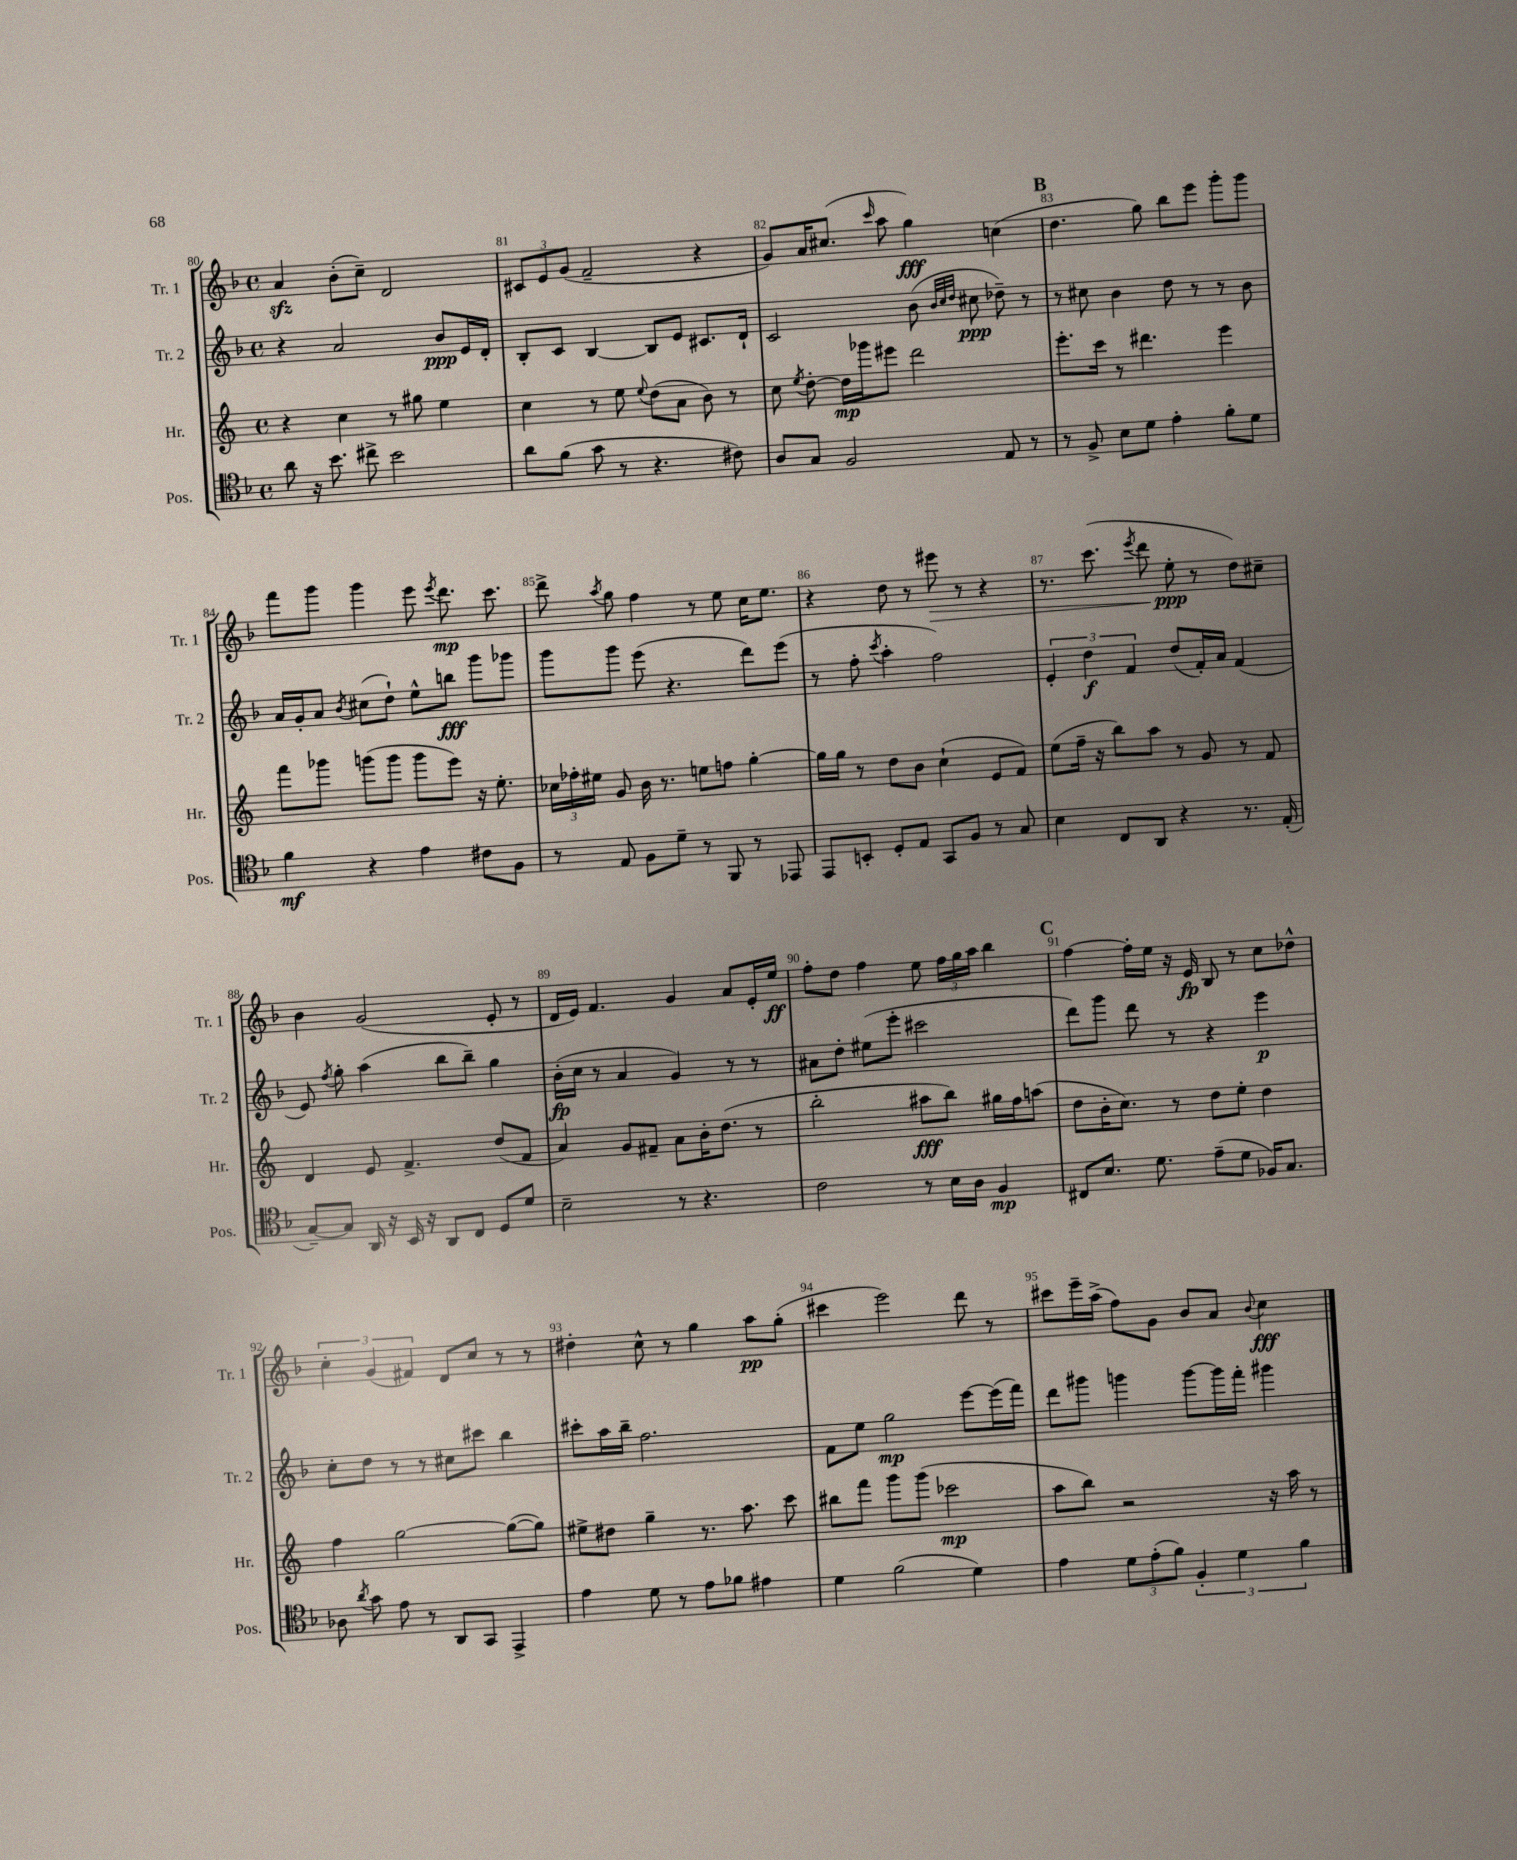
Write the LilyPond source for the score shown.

<<
\new StaffGroup <<
\new Staff = "s0" \with { instrumentName = "Tr. 1" shortInstrumentName = "Tr. 1" } {
    \clef treble \key f \major \defaultTimeSignature \time 4/4
    \autoBeamOff a'4\sfz bes'8[-.( c''8]--) d'2 |
    \tuplet 3/2 { cis'8[ e'8 g'8]( } f'2-- r4 |
    g'8[) a'16 cis''8.]( \grace { c'''16 } a''8 g''4\fff) c''4( |
    \mark \markup { \bold "B" } d''4. g''8) bes''8[ e'''8] g'''8[-. g'''8] |
    f'''8[ g'''8] g'''4 e'''8 \acciaccatura { e'''8 } d'''8.\mp c'''8. |
    d'''8-> \acciaccatura { a''8 } g''8 f''4 r8 e''8 c''16[ e''8.] |
    r4 d''8 r8 eis'''8\> r8 r4 |
    r8. c'''8.( \acciaccatura { e'''8 } d'''8\! e''8-.\ppp r8 d''8[) cis''8]-- |
    bes'4 g'2( e'8-. r8 |
    d'16[ e'16]) f'4. g'4 a'8[ e'16-. e''16]\ff |
    f''8[-. d''8] f''4 e''8 \tuplet 3/2 { f''16[ g''16 a''16] } bes''4 |
    \mark \markup { \bold "C" } f''4~ f''16[-. e''16] r16 e'16\fp bes8 r8 c''8[ des''8]-^ |
    \tuplet 3/2 { c''4-. g'4( fis'4) } d'8[ c''8] r8 r8 |
    dis''4-. c''8-^ r8 g''4 a''8[\pp g''8]-.( |
    cis'''4 e'''2) d'''8 r8 |
    cis'''8[ e'''16-- a''16]->( f''8[) g'8] bes'8[ a'8] \appoggiatura { bes'8 } c''4\fff \bar "|." |
}
\new Staff = "s1" \with { instrumentName = "Tr. 2" shortInstrumentName = "Tr. 2" } {
    \clef treble \key f \major \defaultTimeSignature \time 4/4
    \autoBeamOff r4 a'2 bes'8[\ppp e'16 d'16]-. |
    bes8[-. c'8] bes4~ bes8[ e'8] cis'8.[ d'16]-! |
    c'2 bes'8( \grace { bes'32[ c''32 d''32] } cis''8\ppp des''8--) r8 |
    \mark \markup { \bold "B" } r8 cis''8 bes'4 d''8 r8 r8 bes'8 |
    a'16[ g'16-. a'8] \acciaccatura { bes'8 } cis''8[( d''8]-!) e''8[-^ b''8]\fff g'''8[ ges'''8] |
    g'''8[ g'''8] e'''8( r4. d'''8[) e'''8]( |
    r8 f''8-. \acciaccatura { c'''8 } a''4-. f''2) |
    \tuplet 3/2 { e'4-. d''4\f f'4 } d''8[( f'16-.) a'16] f'4( |
    e'8) \acciaccatura { f''8 } g''8-. a''4( bes''8[ bes''8]--) g''4 |
    bes'16[-.\fp( c''16] r8 a'4 g'4) r8 r8 |
    ais'8[ d''8]-. eis''8[( e'''8]-. cis'''2 |
    \mark \markup { \bold "C" } d'''8[) g'''8] d'''8 r8 r4 e'''4\p |
    c''8[-. d''8] r8 r8 cis''8[ cis'''8] bes''4 |
    cis'''8[-. a''16 bes''16]-- f''2. |
    f'8[ e''8] g''2\mp e'''8[~ e'''16( f'''16]) |
    d'''8[ gis'''8] g'''4 g'''8[~ g'''16 f'''16]-. gis'''4 \bar "|." |
}
\new Staff = "s2" \with { instrumentName = "Hr." shortInstrumentName = "Hr." } {
    \clef treble \key c \major \defaultTimeSignature \time 4/4
    \autoBeamOff r4 c''4 r8 gis''8 e''4 |
    c''4 r8 e''8 \appoggiatura { e''8 } d''8[( a'8] b'8) r8 |
    c''8 \acciaccatura { e''8 } d''8~-. d''16[\mp ges'''16 eis'''8] d'''2 |
    \mark \markup { \bold "B" } e'''8.[-. c'''16] r8 dis'''4. e'''4 |
    f'''8[ ges'''8] g'''8[( g'''8] g'''8[ e'''8]) r16 e''8.-. |
    \tuplet 3/2 { ces''16[ fes''16-. eis''16] } g'8 b'16 r8. e''8[ f''8] g''4~-. |
    g''16[ g''16] r8 d''8[ b'8] c''4-!( e'8[ f'8]) |
    e''8[( f''16]-- r16 b''8[) a''8] r8 g'8 r8 f'8 |
    d'4 e'8 f'4.-> d''8[( f'8] |
    a'4) g'8[ fis'8]-- a'8[ b'16-. d''8.]( r8 |
    b''2-. ais''8[\fff b''8]) gis''16[ f''16 a''8]( |
    \mark \markup { \bold "C" } d''8[ b'16-. c''8.]) r8 d''8[ e''8]-. d''4 |
    f''4 g''2~ g''8[~( g''8]) |
    eis''8[-> dis''8] g''4-- r8. a''8. c'''8 |
    bis''8[ f'''8] g'''8[ g'''8]( ces'''2\mp |
    a''8[ b''8]) r2 r16 a''16 r8 \bar "|." |
}
\new Staff = "s3" \with { instrumentName = "Pos." shortInstrumentName = "Pos." } {
    \clef tenor \key f \major \defaultTimeSignature \time 4/4
    \autoBeamOff a'8 r16 bes'8. cis''8-> bes'2 |
    a'8[ f'8]( g'8 r8 r4. cis'8) |
    a8[ g8] f2 e8 r8 |
    \mark \markup { \bold "B" } r8 f8-> bes8[ d'8] e'4-. f'8[-. d'8] |
    f'4\mf r4 e'4 cis'8[ f8] |
    r8 e8 f8[ d'8]-- r8 f,8 r8 ees,8 |
    e,8[ b,8]-. d8[-. e8] g,8[ f8] r8 g8 |
    bes4 c8[ a,8] r4 r8. e16-.( |
    g8[~--) g8] a,16 r16 bes,16 r16 a,8[ c8] d8[ d'8] |
    bes2-- r8 r4. |
    c'2 r8 bes16[ a16] f4\mp |
    \mark \markup { \bold "C" } cis8[ bes8.] d'8. e'8[--( d'8] fes16[) g8.] |
    aes8 \acciaccatura { a'8 } g'8 e'8 r8 a,8[ g,8] e,4-> |
    e'4 d'8 r8 e'8[ fes'8] eis'4 |
    d'4 f'2( d'4) |
    e'4 \tuplet 3/2 { d'8[ e'8-.( f'8]) } \tuplet 3/2 { f4-. d'4 f'4 } \bar "|." |
}
>>
>>
\layout { \context { \Score currentBarNumber = #80 \override BarNumber.break-visibility = ##(#f #t #t) barNumberVisibility = #all-bar-numbers-visible } }
